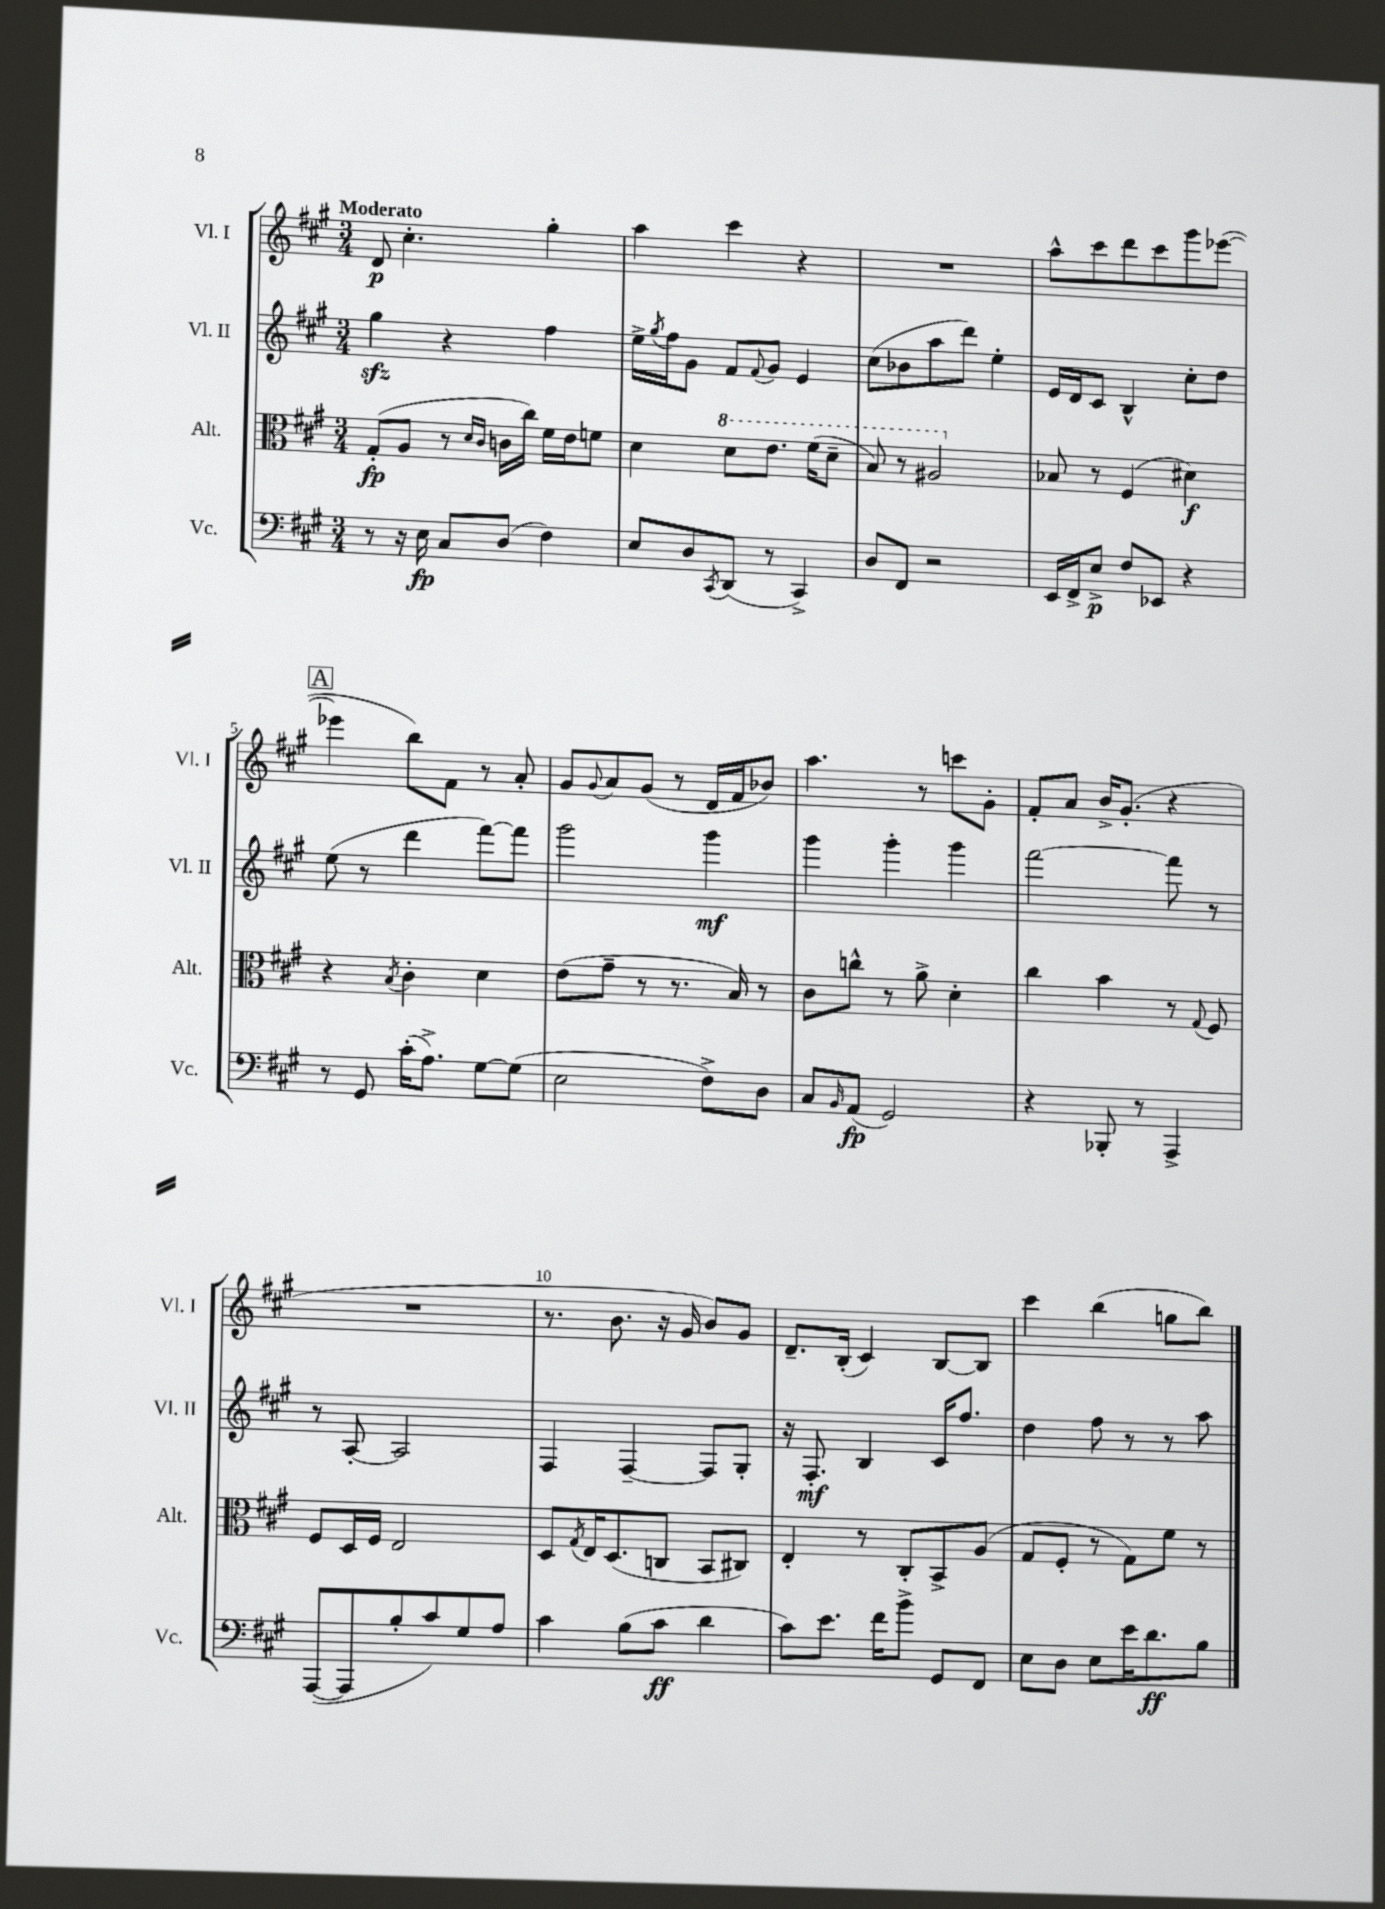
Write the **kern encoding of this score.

**kern	**dynam	**kern	**dynam	**kern	**dynam	**kern	**dynam
*part4	*part4	*part3	*part3	*part2	*part2	*part1	*part1
*staff4	*staff4	*staff3	*staff3	*staff2	*staff2	*staff1	*staff1
*I"Vc.	*	*I"Alt.	*	*I"Vl. II	*	*I"Vl. I	*
*I'Vc.	*	*I'Alt.	*	*I'Vl. II	*	*I'Vl. I	*
*clefF4	*	*clefC3	*	*clefG2	*	*clefG2	*
*k[f#c#g#]	*	*k[f#c#g#]	*	*k[f#c#g#]	*	*k[f#c#g#]	*
*M3/4	*	*M3/4	*	*M3/4	*	*M3/4	*
=1	=1	=1	=1	=1	=1	=1	=1
!	!	!	!	!	!	!LO:TX:a:B:t=Moderato	!
8r	.	(8G#'/L	fp	4gg#zz\	.	8d/	p
16r	.	8A/J	.	.	.	4.cc#'\	.
16E\	fp	.	.	.	.	.	.
8C#/L	.	8r	.	4r	.	.	.
.	.	16qqd/LL	.	.	.	.	.
.	.	16qqc#/JJ	.	.	.	.	.
(8D/J	.	16cn\LL	.	.	.	.	.
.	.	16cc#\JJ)	.	.	.	.	.
4F#\)	.	16f#\LL	.	4ff#\	.	4gg#'\	.
.	.	16e\J	.	.	.	.	.
.	.	8fn\J	.	.	.	.	.
=2	=2	=2	=2	=2	=2	=2	=2
8E/L	.	4d\	.	16ee^\LL	.	4aa\	.
.	.	.	.	8qgg#/	.	.	.
.	.	.	.	16ff#\J	.	.	.
8D/	.	.	.	8g#\J	.	.	.
8qCC#/	.	.	.	.	.	.	.
*	*	*8va	*	*	*	*	*
(8DD/J	.	8dd\L	.	8f#/L	.	4ccc#\	.
.	.	.	.	8qqf#/	.	.	.
8r	.	8.ee\J	.	8g#/J	.	.	.
4CC#^/)	.	.	.	4e/	.	4r	.
.	.	(16ff#\KL	.	.	.	.	.
.	.	8dd~\J	.	.	.	.	.
=3	=3	=3	=3	=3	=3	=3	=3
8D/L	.	8b/)	.	(8cc#\L	.	2.r	.
8FF#/J	.	8r	.	8b-X\	.	.	.
2r	.	2a#X/	.	8aa\	.	.	.
.	.	.	.	8ddd\J)	.	.	.
.	.	.	.	4ee'\	.	.	.
=4	=4	=4	=4	=4	=4	=4	=4
*	*	*X8va	*	*	*	*	*
16EE/LL	.	8B-X/	.	16e/LL	.	8aa^^\L	.
16FF#^/J	.	.	.	16d/J	.	.	.
8E^/J	p	8r	.	8c#/J	.	8ccc#\	.
8F#/L	.	(4F#/	.	4B^^/	.	8ddd\	.
8EE-X/J	.	.	.	.	.	8ccc#\	.
4r	.	4d#X\)	f	8cc#'\L	.	8ggg#\	.
.	.	.	.	8dd\J	.	([8eee-X\J	.
!!LO:LB:g=z
!!LO:REH:place=s1:t=A
=5	=5	=5	=5	=5	=5	=5	=5
8r	.	4r	.	(8ee\	.	4eee-X\]	.
8GG#/	.	.	.	8r	.	.	.
.	.	8qB/	.	.	.	.	.
(16c#'\KL	.	4c#'\	.	4ddd\	.	8bb\L)	.
8.A^\J)	.	.	.	.	.	.	.
.	.	.	.	.	.	8f#\J	.
[8G#\L	.	4d\	.	[8fff#\L)	.	8r	.
(8G#\J]	.	.	.	8fff#\J]	.	8a'/	.
=6	=6	=6	=6	=6	=6	=6	=6
2E\	.	(8e\L	.	2ggg#\	.	8g#/L	.
.	.	.	.	.	.	8qqg#/	.
.	.	8g#~\J	.	.	.	8a/	.
.	.	8r	.	.	.	(8g#/J	.
.	.	8.r	.	.	.	8r	.
8F#^\L)	.	.	.	4ggg#\	mf	16d/LL	.
.	.	16B/)	.	.	.	16f#/J	.
8D\J	.	8r	.	.	.	8b-X/J)	.
=7	=7	=7	=7	=7	=7	=7	=7
8C#/L	.	8c#\L	.	4ggg#\	.	4.aa\	.
16qqBB/	.	.	.	.	.	.	.
(8AA/J	fp	8ccn^^\J	.	.	.	.	.
2GG#/)	.	8r	.	4ggg#'\	.	.	.
.	.	8a^\	.	.	.	8r	.
.	.	4d'\	.	4ggg#\	.	8cccn\L	.
.	.	.	.	.	.	8g#'\J	.
=8	=8	=8	=8	=8	=8	=8	=8
4r	.	4cc#\	.	[2fff#\	.	8f#'/L	.
.	.	.	.	.	.	8a/J	.
8BBB-X'/	.	4b\	.	.	.	16b^/KL	.
.	.	.	.	.	.	(8.g#'/J	.
8r	.	.	.	.	.	.	.
4AAA^/	.	8r	.	8fff#\]	.	4r	.
.	.	8qqG#/	.	.	.	.	.
.	.	8F#/	.	8r	.	.	.
!!LO:LB:g=z
=9	=9	=9	=9	=9	=9	=9	=9
([8AAA/L	.	8F#/L	.	8r	.	2.r	.
8AAA/]	.	16D/L	.	[8A'/	.	.	.
.	.	16F#/JJ	.	.	.	.	.
8B'/	.	2E/	.	2A/]	.	.	.
8c#/)	.	.	.	.	.	.	.
8G#/	.	.	.	.	.	.	.
8A/J	.	.	.	.	.	.	.
=10	=10	=10	=10	=10	=10	=10	=10
4c#\	.	8D/L	.	4F#/	.	8.r	.
.	.	8qG#/	.	.	.	.	.
.	.	16E/K	.	.	.	.	.
.	.	(8.D/	.	.	.	8.b\	.
(8B\L	.	.	.	[4F#~/	.	.	.
8c#\J	ff	8Cn/J	.	.	.	16r	.
.	.	.	.	.	.	16g#/	.
4d\	.	8BB/L	.	8F#/L]	.	8b/L)	.
.	.	8C#X/J)	.	8G#'/J	.	8g#/J	.
=11	=11	=11	=11	=11	=11	=11	=11
8c#\L)	.	4E'/	.	16r	.	8.d~/L	.
.	.	.	.	8.F#'/	mf	.	.
8.e\J	.	.	.	.	.	.	.
.	.	.	.	.	.	(16B'/Jk	.
.	.	8r	.	4B/	.	4c#/)	.
16f#\KL	.	.	.	.	.	.	.
8b^\J	.	8C#'/L	.	.	.	.	.
8GG#/L	.	8BB^/	.	16c#/KL	.	[8B/L	.
.	.	.	.	8.ff#/J	.	.	.
8FF#/J	.	(8A/J	.	.	.	8B/J]	.
=12	=12	=12	=12	=12	=12	=12	=12
8E\L	.	8G#/L	.	4dd\	.	4ccc#\	.
8D\J	.	8F#'/J	.	.	.	.	.
8E\L	.	8r	.	8ff#\	.	(4bb\	.
16e\K	.	8G#\L)	.	8r	.	.	.
8.d\	ff	.	.	.	.	.	.
.	.	8f#\J	.	8r	.	8ggn\L	.
8B\J	.	8r	.	8aa\	.	8bb\J)	.
==	==	==	==	==	==	==	==
*-	*-	*-	*-	*-	*-	*-	*-
